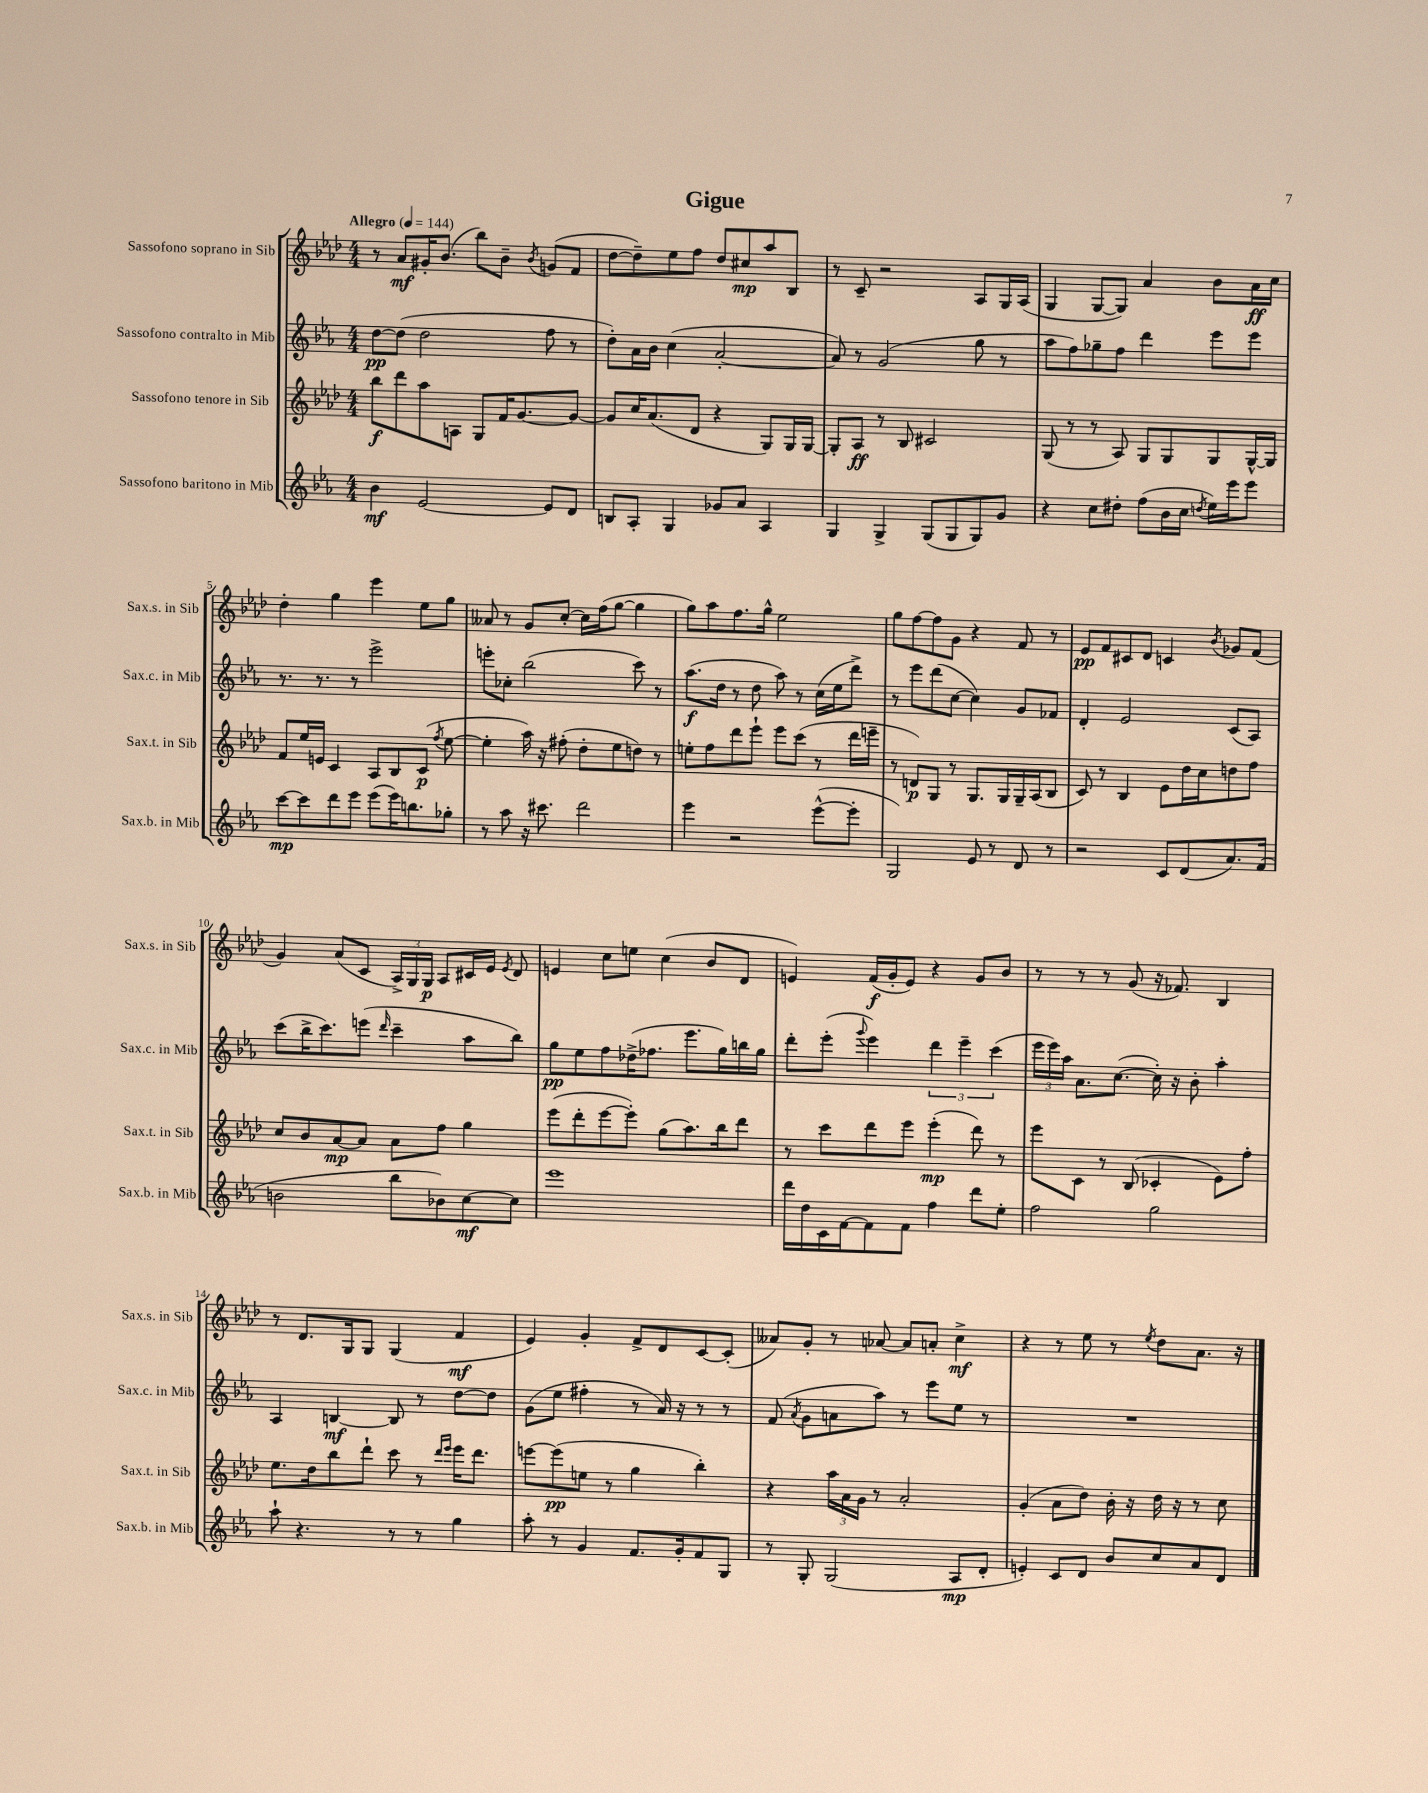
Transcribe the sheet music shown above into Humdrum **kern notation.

**kern	**kern	**kern	**kern
*staff4	*staff3	*staff2	*staff1
*clefG2	*clefG2	*clefG2	*clefG2
*k[b-e-a-]	*k[b-e-a-d-]	*k[b-e-a-]	*k[b-e-a-d-]
*M4/4	*M4/4	*M4/4	*M4/4
*MM144	*MM144	*MM144	*MM144
4b-	8bb-	[8dd	8r
.	8ddd-	(8dd]	8a-
[2e-	8aa-	2dd	16g#'
.	.	.	(8.b-
.	8A	.	.
.	8G	.	8bb-)
.	16f	.	8b-~
.	[8.g	.	.
.	.	.	8qb-
8e-]	.	8ff	(8g
8d	8g_	8r	8f
=	=	=	=
8B	8g]	8dd')	[8dd-
8A-'	16cc	16a-	8dd-~])
.	(8.a-	16b-	.
4G	.	(4cc	8ee-
.	8d-	.	8ff
8g-	4r	[2a-'	8dd-
8a-	.	.	8cc#
4A-	8G)	.	8aa-
.	16G	.	8B-
.	[16G	.	.
=	=	=	=
4G	8G']	8a-])	8r
.	8A-	8r	8c~
4G^	8r	(2g	2r
.	8B-	.	.
(8G	2c#	.	.
8G	.	.	.
8G)	.	8gg	8A-
8g	.	8r	16G
.	.	.	(16A-
=	=	=	=
4r	(8G	8aa-	4G
.	8r	8ff)	.
8cc	8r	8gg-~	[8G
8dd#'	8A-)	8ff	8G])
(8ff	8G	4ddd	4a-
16b-	8G	.	.
16cc	.	.	.
8qdd	.	.	.
16ee-)	8G	8eee-	8b-
16eee-	.	.	.
8eee-	[16G^^	8eee-	16a-
.	16G]	.	16cc
=	=	=	=
[8ccc	8f	8.r	4dd-'
8ccc]	16ee-	.	.
.	16e	8.r	.
8ddd	4c	.	4gg
8eee-	.	8r	.
(8eee-	8A-	2eee-^	4eee-
16eee-)	8B-	.	.
8.bb	.	.	.
.	(8c	.	8ee-
.	8qff	.	.
8gg-'	[8ee-	.	8gg
=	=	=	=
8r	4ee-']	8eee'	8a--
8aa-	.	8cc-'	8r
16r	16aa-)	(2bb-	8g
8.ccc#	16r	.	.
.	(8ff#'	.	[8cc'
2ddd	8dd-'	.	16cc]
.	.	.	(16ff
.	8ee-	.	[8gg
.	8dd)	8ccc)	4gg]
.	8r	8r	.
=	=	=	=
4eee-	8ee'	(8.aa-	8gg)
.	8ff	.	8aa-
.	.	16dd	.
2r	8ddd-	8r	8.ff
.	8eee-`	8dd	.
.	.	.	16gg^^
.	8eee-	8aa-)	2ee-
.	(8ccc	8r	.
([8eee-^^	8r	(16cc	.
.	.	16ee-	.
8eee-']	16ddd-	8ddd^)	.
.	16eee~	.	.
=	=	=	=
2G)	8r	8r	8gg
.	8d)	8eee-	[8ff
.	8G	(8ddd	8ff]
.	8r	[8cc	8g
8e-	8.G	4cc])	4r
8r	.	.	.
.	16G	.	.
8d	16G~	8g	8f
.	(16A-	.	.
8r	8B-	8f-	8r
=	=	=	=
2r	8c)	4d'	8e-
.	8r	.	8f
.	4B-	2e-	8c#
.	.	.	8d-
8c	8e-	.	4c
(8d	16dd-	.	.
.	16cc	.	.
.	.	.	8qb-
8.a-)	8dd	(8c	8g-
.	8ff	8A-)	(8f
(16f	.	.	.
=	=	=	=
2b	8cc	(8ccc	4g)
.	8b-	16bb-^	.
.	.	8.ccc)	.
.	[8a-	.	(8a-
.	8a-]	(8eee	8c
.	.	16qqddd	.
8bb-	8a-	4ccc~	24A-^)
.	.	.	24G
.	.	.	24G
8b-)	8ff	.	8A-
[8cc	4gg	8aa-	16c#
.	.	.	16e-
.	.	.	8qe-
8cc]	.	8bb-)	8d-
=	=	=	=
1eee-	(8eee-	8gg	4e
.	8ddd-'	8ee-	.
.	[8eee-	8ff	8cc
.	8eee-'])	(16dd-^	8ee
.	.	8.ff-	.
.	(8gg	.	(4cc
.	8.aa-)	8.eee-	.
.	.	.	8b-
.	16bb-	16gg)	.
.	8ddd-	16bb	8d-
.	.	16gg	.
=	=	=	=
16ddd	8r	8ddd'	4e)
16dd	.	.	.
16c	8ccc	(8eee-'	.
[16f	.	.	.
.	.	8qqggg	.
8f]	8ddd-	4eee-)	(16f
.	.	.	16g'
8f	8eee-	.	8e)
4ff	(4eee-'	6ddd	4r
.	.	6eee-~	.
8ddd	8ddd-)	.	8g
.	.	(6ccc	.
8ee-'	8r	.	8b-
=	=	=	=
2ff	8eee-	24eee-	8r
.	.	24eee-)	.
.	.	24aa-	.
.	8c	8.a-	8r
.	8r	.	8r
.	.	([8.cc	.
.	(8B-	.	(8g
2gg	4c-'	16cc'])	16r
.	.	16r	8.f-)
.	.	8b-'	.
.	8e-)	4aa-'	4B-
.	8ff'	.	.
=	=	=	=
8aa-`	8.ee-	4A-	8r
4.r	.	.	8.d-
.	16dd-	.	.
.	8bb-	[4B	.
.	.	.	16G
.	8ddd-`	.	8G
8r	8ccc	8B]	(4G
8r	8r	8r	.
.	16qqddd-	.	.
.	16qqeee-	.	.
4gg	16eee-	[8dd	4f
.	8.ddd-	.	.
.	.	8dd]	.
=	=	=	=
8aa-'	[8eee	(8g	4e-)
8r	(8eee]	8ee-	.
4g	8ee	4ff#'	4g'
.	8r	.	.
8.f	4gg	8r	8f^
.	.	16a-)	8d-
16g'	.	16r	.
8f	4bb-')	8r	[8c
8G	.	8r	(8c']
=	=	=	=
8r	4r	(8f	8a--)
.	.	8qa-	.
8G'	.	8g	8g'
(2G	24aa-	8a	8r
.	24a-	.	.
.	24g	.	.
.	8r	8aa-)	[8a-
.	2a-'	8r	8a-]
.	.	8eee-	8a'
8A-	.	8ee-	4cc^
8d'	.	8r	.
=	=	=	=
4e')	(4g'	1r	4r
8c	8a-	.	8r
8d	8dd-)	.	8ee-
8b-	16b-'	.	8r
.	16r	.	.
.	.	.	8qee-
8cc	16dd-	.	8dd-
.	16r	.	.
8a-	8r	.	8.a-
8d	8cc	.	.
.	.	.	16r
==	==	==	==
*-	*-	*-	*-
